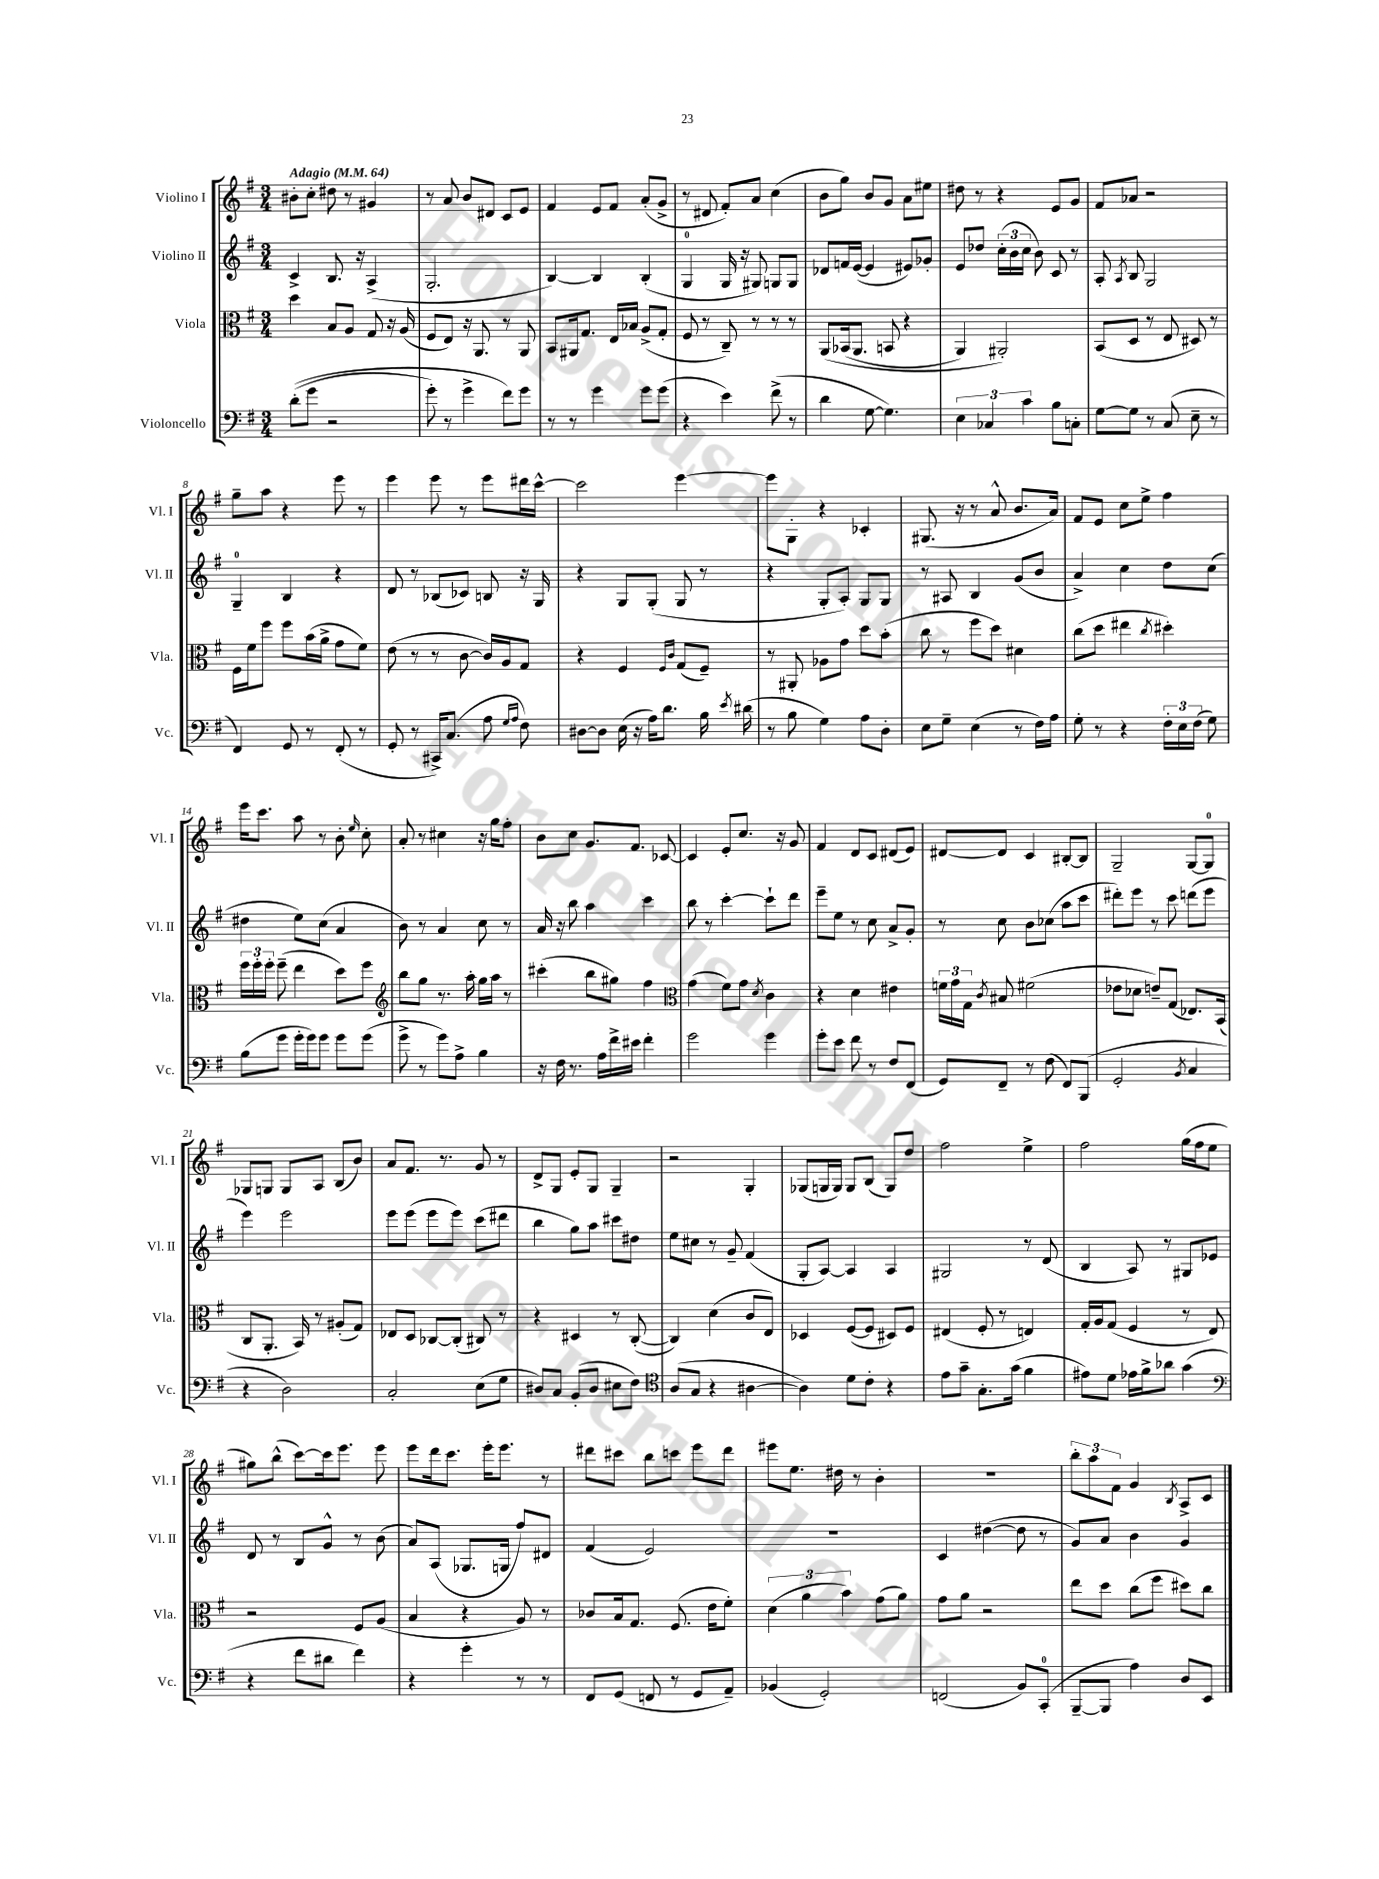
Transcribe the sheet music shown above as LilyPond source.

<<
\new StaffGroup <<
\new Staff = "s0" \with { instrumentName = "Violino I" shortInstrumentName = "Vl. I" } {
    \clef treble \key g \major \numericTimeSignature \time 3/4 \tempo "Adagio" 4 = 64
    \autoBeamOff bis'8[-. c''8]-. dis''8 r8 gis'4 |
    r8 a'8 b'8[ dis'8] c'8[ e'8] |
    fis'4 e'8[ fis'8] a'8[-.( g'8]-> |
    r8 dis'8 fis'8[-.) a'8] c''4( |
    b'8[ g''8]) b'8[ g'8] a'8[ eis''8] |
    dis''8 r8 r4 e'8[ g'8] |
    fis'8[ aes'8] r2 |
    g''8[-- a''8] r4 e'''8 r8 |
    e'''4 e'''8 r8 e'''8[ dis'''16 c'''16]~-^ |
    c'''2 e'''4~ |
    e'''8[ g8]-. r4 ces'4-. |
    gis8.( r16 r8 a'8-^ b'8.[ a'16]) |
    fis'8[ e'8] c''8[ e''8]-> fis''4 |
    e'''16[ c'''8.] a''8 r8 b'8-. \grace { e''16 } c''8-. |
    a'8-. r8 cis''4 r16 g''16[ fis''8]-. |
    b'8[ c''8] g'8.[ fis'8.] ces'8~ |
    ces'4 e'8[-. c''8.] r16 g'8 |
    fis'4 d'8[ c'8] dis'8[( e'8]) |
    dis'8[~ dis'8] c'4 bis8[~-. bis8] |
    g2-- g8[~ g8]-0 |
    ges8[ g8] g8[ a8] b8[( b'8]) |
    a'8[ fis'8.] r8. g'8 r8 |
    d'8[-> g8] e'8[-. g8] g4-- |
    r2 g4-. |
    ges8[( g16 g16]) g8[ b8]( g8[) d''8] |
    fis''2 e''4-> |
    fis''2 g''16[( fis''16 e''8] |
    gis''8[) b''8]-^( c'''8[~) c'''16 e'''8.] e'''8 |
    e'''8[ d'''16 c'''8.] e'''16[-. e'''8.] r8 |
    dis'''8[ cis'''8] b''8[ c'''8] e'''8[ dis'''8] |
    eis'''8[ e''8.] dis''16 r8 b'4-. |
    R2. |
    \tuplet 3/2 { b''8[-. a''8 fis'8] } g'4 \acciaccatura { b8 } a8[-> c'8] \bar "|." |
}
\new Staff = "s1" \with { instrumentName = "Violino II" shortInstrumentName = "Vl. II" } {
    \clef treble \key g \major \numericTimeSignature \time 3/4
    \autoBeamOff c'4-> b8. r16 a4->( |
    g2.-. |
    b4~) b4 b4-.( |
    g4-0 g16 r16 gis8) g8[ g8] |
    des'8[ f'16 e'16]~( e'4 eis'8[) ges'8]-. |
    e'8[ des''8] \tuplet 3/2 { c''16[-.( b'16 c''16] } b'8) c'8 r8 |
    a8-. \acciaccatura { a8 } b8 g2 |
    g4-0-- b4 r4 |
    d'8 r8 bes8[( ces'8]) b8 r16 g16 |
    r4 g8[ g8]-.( g8 r8 |
    r4 g8[-. a8]-.) g8[ g8] |
    r8 ais8 b4 g'8[( b'8] |
    a'4->) c''4 d''8[ c''8]( |
    dis''4 e''8[) c''8]( a'4 |
    b'8) r8 a'4 c''8 r8 |
    a'16 r16 b''8 a''4 c'''4 |
    b''8 r8 c'''4~-. c'''8[-! d'''8] |
    e'''8[-- e''8] r8 c''8 a'8[-> g'8]-. |
    r8 c''8 b'8[ ces''8]( a''8[ c'''8] |
    dis'''8[-.) e'''8] r8 c'''8 d'''8[( e'''8] |
    e'''4) e'''2 |
    e'''8[ e'''8]( e'''8[ e'''8]) c'''8[( dis'''8] |
    b''4 g''8[) a''8] cis'''8[ dis''8] |
    e''8[ cis''8] r8 g'8-- fis'4( |
    g8[-. a8]~) a4 a4 |
    gis2 r8 d'8( |
    b4 a8) r8 gis8[ ees'8] |
    d'8 r8 b8[ g'8]-^ r8 b'8( |
    a'8[) a8]( ges8.[ g16] fis''8[) dis'8] |
    fis'4( e'2) |
    R2. |
    c'4 dis''4~( dis''8 r8 |
    g'8[) a'8] b'4 g'4 \bar "|." |
}
\new Staff = "s2" \with { instrumentName = "Viola" shortInstrumentName = "Vla." } {
    \clef alto \key g \major \numericTimeSignature \time 3/4
    \autoBeamOff d''4 b8[ a8] g8 r16 a16( |
    fis8[ e8]) r16 a,8. r8 a,8 |
    b,8[ ais,16 g8.] e16[ bes16] a8[->( g8]-. |
    fis8 r8 c8--) r8 r8 r8 |
    a,8[\( bes,16( a,8.] b,8 r4 |
    a,4) ais,2-.\) |
    b,8[( d8] r8 e8 dis8) r8 |
    fis16[ fis'16 fis''8] fis''8[ b'16( a'16]-> g'8[ fis'8]) |
    e'8( r8 r8 c'8~ c'16[) a16 g8] |
    r4 fis4 \grace { fis16[ c'16] } g8[( fis8]--) |
    r8 ais,8-. aes8[ g'8] d''8[ b'8]-.( |
    c''8 r8 fis''8[ d''8]) dis'4 |
    c''8[( d''8] eis''4 \acciaccatura { c''8 } dis''4-.) |
    \tuplet 3/2 { fis''16[ fis''16-. fis''16]-. } fis''8--( e''4 d''8[) fis''8] |
    \clef treble b''8[ g''8] r8. a''16-. g''16[ a''16] r8 |
    cis'''4-.( b''8[ gis''8]) fis''4 |
    \clef alto g'4( fis'8[) g'8] \acciaccatura { d'8 } c'4 |
    r4 d'4 eis'4 |
    \tuplet 3/2 { f'16[ g'16 g16] } \acciaccatura { c'8 } bis8 fis'2( |
    ees'8[ des'8] e'8[--) g8]( ees8.[) b,16]( |
    c8[ a,8.]-. b,16) r8 ais8[-.( g8]) |
    ees8[ d8] ces8[~ ces8]-.( cis8) r8 |
    r4 dis4 r8 c8~-.( |
    c4) d'4( c'8[ e8]) |
    des4 fis8[~( fis8] dis8[) fis8] |
    eis4( fis8-. r8 e4) |
    g16[-. a16 g8]( fis4 r8 e8) |
    r2 fis8[ a8]( |
    b4 r4 a8) r8 |
    ces'8[ b16 g8.] fis8.( e'16[ fis'8]-.) |
    \tuplet 3/2 { d'4( a'4 b'4) } g'8[( a'8]) |
    g'8[ a'8] r2 |
    e''8[ d''8] c''8[( fis''8] dis''8[) c''8] \bar "|." |
}
\new Staff = "s3" \with { instrumentName = "Violoncello" shortInstrumentName = "Vc." } {
    \clef bass \key g \major \numericTimeSignature \time 3/4
    \autoBeamOff d'8[-.(\( g'8] r2 |
    g'8-.) r8 g'4-> fis'8[\) g'8] |
    r8 r8 g'4 g'8[ g'8]( |
    r4 e'4) fis'8->( r8 |
    d'4 g8~ g4.) |
    \tuplet 3/2 { e4 ces4 c'4 } b8[ c8]-. |
    g8[~ g8] r8 c8( e8-- r8 |
    fis,4) g,8 r8 fis,8-.( r8 |
    g,8-. r8 cis,16[->) c8.]( a8 \grace { g16[ a16] } fis8) |
    dis8[~ dis8] e16( r16 a16[) d'8.] b16 \acciaccatura { e'8 } dis'16( |
    r8 b8 g4) a8[ d8]-. |
    e8[ g8]-- e4( r8 fis16[) a16] |
    g8-. r8 r4 \tuplet 3/2 { fis16[-. e16 fis16]( } g8) |
    b8[( g'8] g'16[-. g'16) g'8] g'8[ g'8]( |
    g'8-> r8 g'8[) a8]-> b4 |
    r16 fis16 r8. a16[ fis'16-> eis'16] fis'4-. |
    g'2 g'4 |
    g'8[-. e'8] fis'8 r8 fis8[ fis,8]( |
    g,8[) fis,8]-- r8 fis8( fis,8[) b,,8]( |
    g,2-. \acciaccatura { b,8 } c4 |
    r4 d2) |
    c2-. e8[( g8] |
    dis8[) c8] b,8[-.( dis8] eis8[ fis8]) |
    \clef tenor a8[( g8] r4 ais4~ |
    ais4) d'8[ c'8]-. r4 |
    e'8[ g'8]-- g8.[-. g'16]( fis'4 |
    eis'8[) d'8] ees'16[ fis'16-> aes'8] g'4( |
    \clef bass r4 fis'8[ dis'8] fis'4) |
    r4 g'4-. r8 r8 |
    fis,8[ g,8]( f,8 r8 g,8[ a,8]--) |
    bes,4( g,2-.) |
    f,2( b,8[) c,8]-0-.( |
    b,,8[~-- b,,8] a4) d8[ e,8] \bar "|." |
}
>>
>>
